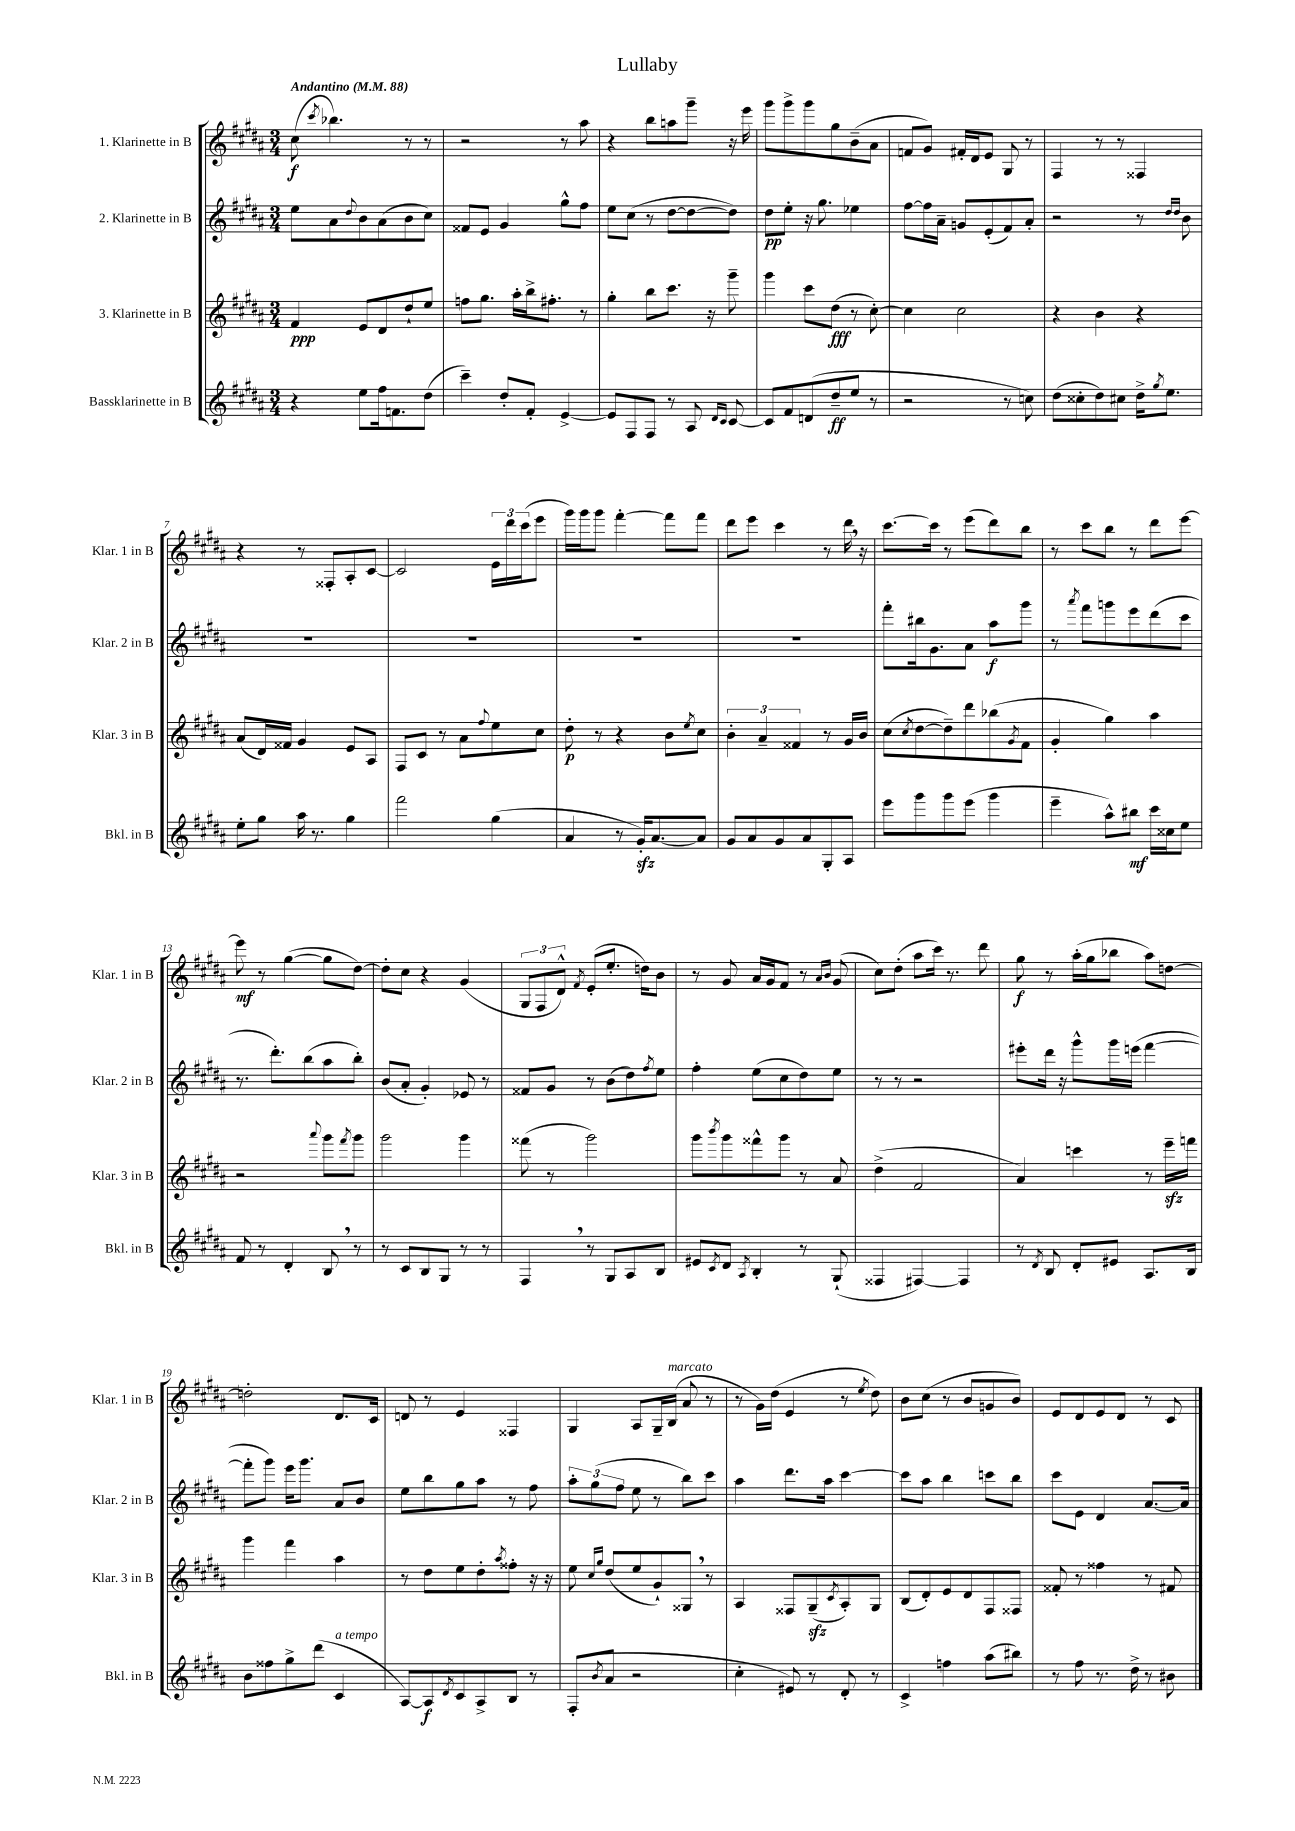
\header { title = "Lullaby" }
<<
\new StaffGroup <<
\new Staff = "s0" \with { instrumentName = "1. Klarinette in B" shortInstrumentName = "Klar. 1 in B" } {
    \clef treble \key b \major \numericTimeSignature \time 3/4 \tempo "Andantino" 4 = 88
    cis''8\f( \acciaccatura { cis'''8 } bes''4.) r8 r8 |
    r2 r8 ais''8 |
    r4 b''8 a''8 gis'''8-- r16 e'''16 |
    gis'''8 gis'''8-> gis'''8 gis''8 b'8--( ais'8 |
    f'8 gis'8) fis'16-. dis'16 e'8 gis8 r8 |
    fis4 r8 r8 fisis4 |
    r4 r8 fisis8-. ais8-. cis'8~ |
    cis'2 \tuplet 3/2 { e'16 dis'''16 cis'''16( } e'''8 |
    gis'''16) gis'''16 gis'''8 fis'''4~-. fis'''8 fis'''8 |
    dis'''8 e'''8 cis'''4 r8 dis'''16 \breathe r16 |
    cis'''8.~ cis'''16 r8 e'''8( dis'''8) b''8 |
    r8 cis'''8 b''8 r8 dis'''8 e'''8~ |
    e'''8\mf r8 gis''4~( gis''8 dis''8~) |
    dis''8-. cis''8 r4 gis'4( |
    \tuplet 3/2 { gis8 fis8 dis'8-^) } \acciaccatura { fis'8 } e'8-.( e''8.-. d''16) b'8 |
    r8 gis'8 ais'16 gis'16 fis'8 r8 \grace { ais'16 b'16 } gis'8( |
    cis''8) dis''8-.( ais''8 cis'''16) r8. dis'''8 |
    gis''8\f r8 ais''16-.( gis''16 bes''8 ais''8) d''8~ |
    d''2-. dis'8. cis'16 |
    d'8 r8 e'4 fisis4 |
    gis4 ais8 gis16-- b16^\markup { \italic "marcato" }( ais'8 r8 |
    r8 gis'16) dis''16( e'4 r8 \acciaccatura { e''8 } dis''8) |
    b'8 cis''8( r8 b'8 g'8 b'8) |
    e'8 dis'8 e'8 dis'8 r8 cis'8 \bar "|." |
}
\new Staff = "s1" \with { instrumentName = "2. Klarinette in B" shortInstrumentName = "Klar. 2 in B" } {
    \clef treble \key b \major \numericTimeSignature \time 3/4
    e''8 ais'8 \appoggiatura { dis''8 } b'8 ais'8( b'8 cis''8) |
    fisis'8 e'8 gis'4 gis''8-^ fis''8 |
    e''8 cis''8( r8 dis''8~ dis''8~ dis''8) |
    dis''8\pp e''8-. r16 gis''8. ees''4 |
    fis''8~ fis''16 ais'16-- g'8 e'8-.( fis'8) ais'8-. |
    r2 r8 \grace { dis''16 dis''16 } b'8 |
    R2. |
    R2. |
    R2. |
    R2. |
    fis'''8-. bis''16 gis'8. ais'8 ais''8\f gis'''8 |
    r8 \acciaccatura { ais'''8 } fis'''8 g'''8 e'''8 dis'''8( cis'''8 |
    r8. dis'''8.-.) b''8( ais''8 b''8-.) |
    b'8( ais'8-. gis'4-.) ees'8 r8 |
    fisis'8 gis'8 r8 b'8( dis''8) \acciaccatura { fis''8 } e''8 |
    fis''4-. e''8( cis''8 dis''8) e''8 |
    r8 r8 r2 |
    eis'''8-. dis'''16 r16 gis'''8-^ gis'''16 e'''16( fis'''4~ |
    fis'''8-. gis'''8) e'''16 gis'''8. ais'8 b'8 |
    e''8 b''8 gis''8 ais''8 r8 fis''8 |
    \tuplet 3/2 { ais''8-. gis''8( fis''8 } e''8 r8 b''8) cis'''8 |
    ais''4 dis'''8. ais''16 cis'''4~ |
    cis'''8 ais''8 b''4 c'''8 b''8 |
    cis'''8 e'8 dis'4 ais'8.~ ais'16 \bar "|." |
}
\new Staff = "s2" \with { instrumentName = "3. Klarinette in B" shortInstrumentName = "Klar. 3 in B" } {
    \clef treble \key b \major \numericTimeSignature \time 3/4
    fis'4\ppp e'8 dis'8 dis''8-! e''8 |
    f''8 gis''8. ais''16-. b''16-> fis''8.-. r8 |
    gis''4-. b''8 cis'''8. r16 gis'''8-- |
    gis'''4 cis'''8 dis''8\fff( r8 cis''8~-.) |
    cis''4 cis''2 |
    r4 b'4 r4 |
    ais'8( dis'16) fisis'16 gis'4 e'8 ais8 |
    fis8 cis'8 r8 ais'8 \appoggiatura { fis''8 } e''8 cis''8 |
    dis''8-.\p r8 r4 b'8 \acciaccatura { e''8 } cis''8 |
    \tuplet 3/2 { b'4-. ais'4-- fisis'4 } r8 gis'16 b'16 |
    cis''8( \acciaccatura { cis''8 } dis''8~ dis''8--) dis'''8 bes''8( \acciaccatura { gis'8 } fis'8 |
    gis'4-. gis''4) ais''4 |
    r2 \appoggiatura { ais'''8 } gis'''8 \acciaccatura { fis'''8 } gis'''8 |
    gis'''2 gis'''4 |
    fisis'''8( r8 gis'''2) |
    gis'''8 \acciaccatura { b'''8 } gis'''8 fisis'''8-^ gis'''8 r8 ais'8 |
    dis''4->( fis'2 |
    ais'4) c'''4 r8 e'''16--\sfz f'''16 |
    gis'''4 fis'''4 ais''4 |
    r8 dis''8 e''8 dis''8-. \acciaccatura { ais''8 } fisis''8-. r16 r16 |
    e''8 \grace { cis''16 gis''16 } dis''8( e''8 gis'8-!) gisis8 \breathe r8 |
    ais4 fisis8 gis8--\sfz( \acciaccatura { cis'8 } ais8-.) gis8 |
    b8( dis'8-.) e'8 dis'8 fis8 fisis8 |
    fisis'8-. r8 fisis''4 r8 fis'8 \bar "|." |
}
\new Staff = "s3" \with { instrumentName = "Bassklarinette in B" shortInstrumentName = "Bkl. in B" } {
    \clef treble \key b \major \numericTimeSignature \time 3/4
    r4 e''8 fis''16 f'8. dis''8( |
    cis'''4--) dis''8-. fis'8-. e'4~-> |
    e'8 fis8 fis8 r8 ais8 \grace { dis'16 cis'16 } cis'8~ |
    cis'8 fis'8 d'8( dis''8--\ff e''8 r8 |
    r2 r8 c''8) |
    dis''8( cisis''8-. dis''8) cis''8 dis''16-> \acciaccatura { gis''8 } e''8. |
    e''8-. gis''8 ais''16 r8. gis''4 |
    fis'''2 gis''4( |
    ais'4 r8 gis'16-.\sfz) ais'8.~ ais'8 |
    gis'8 ais'8 gis'8 ais'8 gis8-. ais8 |
    e'''8 gis'''8 gis'''8 e'''8( gis'''4 |
    e'''4-- ais''8-^) bis''8\mf cis'''16 cisis''16 e''8 |
    fis'8 r8 dis'4-. b8 \breathe r8 |
    r8 cis'8 b8 gis8 r8 r8 |
    fis4 \breathe r8 gis8 ais8 b8 |
    eis'8 \acciaccatura { cis'8 } dis'8 \acciaccatura { ais8 } b4-. r8 gis8-!( |
    fisis4 fis4~) fis4 |
    r8 \acciaccatura { dis'8 } b8 dis'8-. eis'8 ais8. b16 |
    b'8 fisis''8 gis''8-> dis'''8( cis'4^\markup { \italic "a tempo" } |
    ais8~) ais8\f \acciaccatura { dis'8 } cis'8 ais8-> b8 r8 |
    fis8-.( \acciaccatura { b'8 } ais'8 r2 |
    cis''4-. eis'8) r8 dis'8-. r8 |
    cis'4-> f''4 ais''8( bis''8) |
    r8 fis''8 r8. dis''16-> r8 bis'8 \bar "|." |
}
>>
>>
